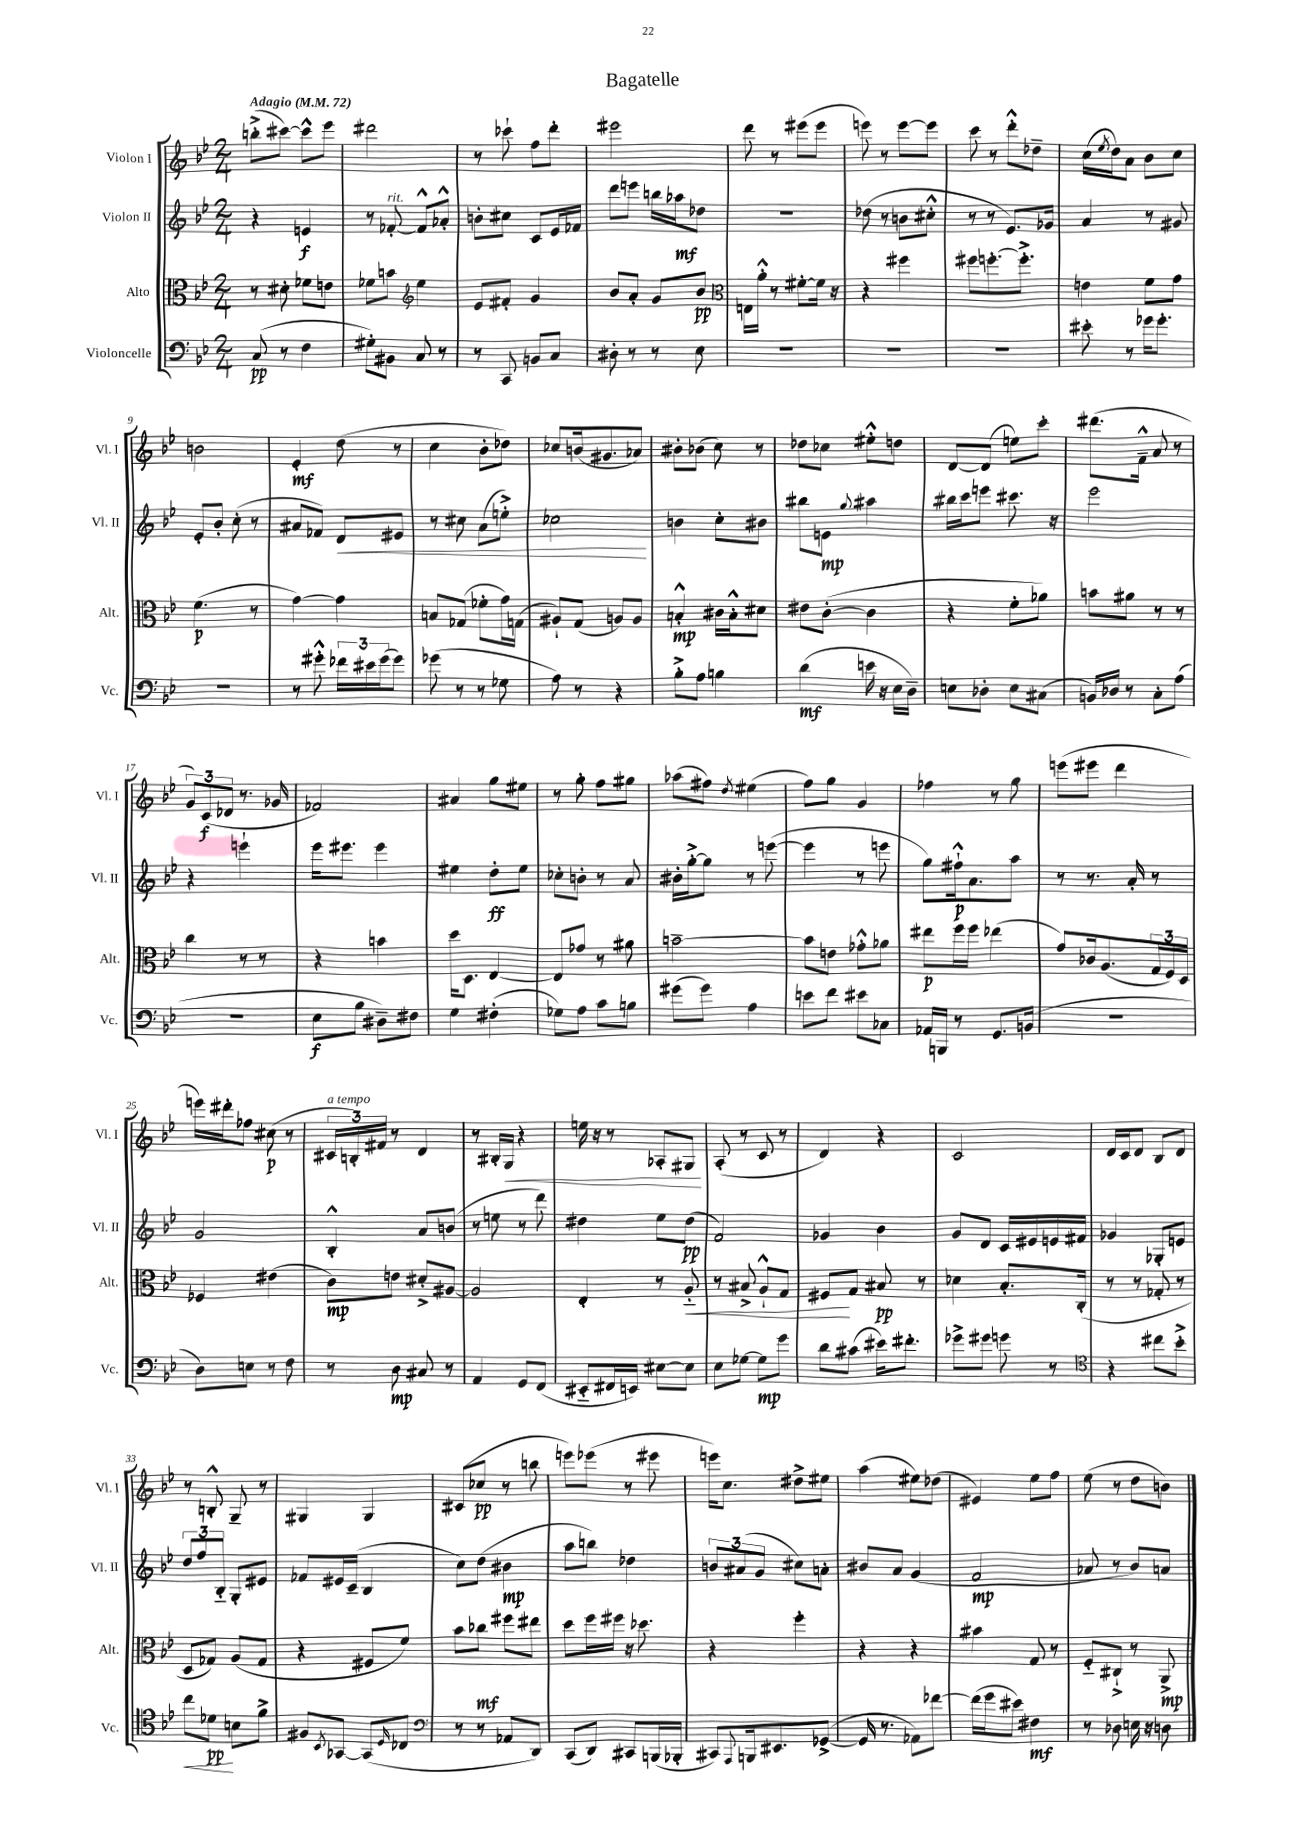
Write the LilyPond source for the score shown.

\header { title = "Bagatelle" }
<<
\new StaffGroup <<
\new Staff = "s0" \with { instrumentName = "Violon I" shortInstrumentName = "Vl. I" } {
    \clef treble \key bes \major \numericTimeSignature \time 2/4 \tempo "Adagio" 4 = 72
    b''8-.->( cis'''8~) cis'''8-^ ees'''8 |
    dis'''2 |
    r8 ces'''8-! f''8 d'''8-. |
    eis'''2 |
    d'''8 r8 eis'''8( eis'''8 |
    e'''8) r8 e'''8~ e'''8 |
    c'''8 r8 d'''8-.-^ des''8-- |
    c''16( \acciaccatura { ees''8 } d''16) a'8 bes'8 c''8 |
    b'2 |
    ees'4-.\mf d''8( r8 |
    c''4 bes'8-. des''8) |
    ces''8 b'16( gis'8. aes'8) |
    bis'8-. bes'8( c''8) r8 |
    des''8 ces''8 eis''8-.-^ d''8 |
    d'8~ d'8( e''8) c'''8-. |
    dis'''8.( f'16---^ a'8 r8 |
    \tuplet 3/2 { g'8) c'8\f( des'8 } r8. ges'16 |
    fes'2) |
    ais'4 g''8 eis''8 |
    r8 g''8-. f''8 gis''8 |
    aes''8( fis''8) \acciaccatura { d''8 } eis''4( |
    f''8) g''8 g'4 |
    fes''4 r8 g''8 |
    e'''8( eis'''8 d'''4 |
    e'''16) dis'''16-. fes''8 cis''8\p( r8 |
    \tuplet 3/2 { cis'16^\markup { \italic "a tempo" } b16-.) fis'16 } r8 d'4 |
    r8 bis16-. g16\< r4 |
    e''16 r16 r8 aes8-. gis8\! |
    a8-.( r8 c'8 r8 |
    d'4) r4 |
    c'2 |
    d'16 c'16 d'8 bes8 d'8 |
    r8 b8-.-^ g8-- r8 |
    gis4 gis4 |
    cis'8( ces''8\pp r8 b''8 |
    e'''8) ees'''8( r8 eis'''8 |
    e'''16) c''8. dis''8-> eis''8 |
    a''4( eis''8) des''8( |
    eis'4) ees''8 f''8 |
    ees''8( r8 d''8 b'8) \bar "|." |
}
\new Staff = "s1" \with { instrumentName = "Violon II" shortInstrumentName = "Vl. II" } {
    \clef treble \key bes \major \numericTimeSignature \time 2/4
    r4 e'4\f |
    r8 fes'8~-.^\markup { \italic "rit." } fes'8-^ aes'8-.-^ |
    b'8-. cis''8 c'8 ees'16 fes'16 |
    d'''8 e'''8 b''16 aes''16\mf des''8 |
    r2 |
    des''8( r8 b'8 cis''8-.-^ |
    r8 r8 ees'8.) ges'16 |
    a'4 r8 gis'8 |
    ees'8-. bes'8-. c''8-.( r8 |
    ais'8 fes'8) d'8\< eis'8 |
    r8 cis''8 a'8( e''8-.->) |
    ces''2\! |
    b'4 c''8-. bis'8 |
    bis''8 e'8\mp \appoggiatura { g''8 } ais''4 |
    bis''16 c'''16 e'''8 cis'''8. r16 |
    ees'''2 |
    r4 e'''4-! |
    ees'''16 eis'''8. eis'''4 |
    eis''4 d''8-.\ff eis''8 |
    ces''8-. b'8-. r8 a'8 |
    bis'16-. g''16~-.-> g''8 r8 e'''8~( |
    e'''4 r8 e'''8 |
    g''8) fis''16-!-^\p a'8. a''8 |
    r8 r8. a'16-. r8 |
    g'2 |
    bes4-.-^ a'8 b'8( |
    r8 e''8 r8 d'''8) |
    dis''4 ees''8 dis''8\pp( |
    f'2) |
    ges'4 bes'4 |
    g'8 d'8 c'16 eis'16 e'16 fis'16 |
    ges'4 ges8-. e'8 |
    \tuplet 3/2 { d''8 f''8 bes8-_ } g8-. eis'8 |
    fes'8 eis'16 c'16--( bes4 |
    c''8) d''8( bis'4\mp |
    a''8 b''8) des''4 |
    \tuplet 3/2 { b'8 ais'8( g'8 } cis''8) a'8-. |
    bis'8 a'8 g'4( |
    f'2\mp |
    aes'8 r8 bes'8) a'8 \bar "|." |
}
\new Staff = "s2" \with { instrumentName = "Alto" shortInstrumentName = "Alt." } {
    \clef alto \key bes \major \numericTimeSignature \time 2/4
    r8 dis'8-. fes'8 e'8 |
    fes'8 b'8 \clef treble ees''4 |
    ees'8 fis'8-. g'4 |
    bes'8 a'8-. g'8 bes'8\pp |
    \clef alto e16 a'16-.-^ r8 fis'8~-. fis'16 r16 |
    r4 fis''4 |
    fis''8 f''8.~-. f''8.-.-> |
    e'4 f'8 g'8 |
    f'4.\p( r8 |
    g'4~) g'4 |
    b8 ges8( fes'8-. g'16) g16( |
    ais8-!) g8( a8) a8 |
    b4-.-^\mp cis'16 b16-.-^ dis'8 |
    eis'8 c'8~-.( c'4 |
    r4 f'8-. aes'8) |
    b'8 ais'8 r8 r8 |
    c''4 r8 r8 |
    r4 b'4 |
    d''16 d8. ees4~ |
    ees8 ges'8 r8 ais'8 |
    b'2~-- |
    b'8 e'8 ges'8-.-^ aes'8 |
    eis''8\p f''16 f''16 ees''4( |
    g'8) ces'16 a8.( \tuplet 3/2 { g16 f16) d16 } |
    fes4 eis'4( |
    c'8\mp) e'8 dis'8-.-> ais8~ |
    ais2 |
    ees4-. r8 a8-_\< |
    r8 bis8-> a8-!-^ g8 |
    fis8\! g8 bis8\pp r8 |
    des'4 bes8.-. c16-.( |
    r8 r8 ges8-. r8 |
    d8 ges8) a8( ges8 |
    r4 fis8 f'8) |
    bes'8 ces''8\mf fis''8 eis''8 |
    d''8 f''16 fis''16 r16 des''8. |
    r4 f''4-. |
    r4 r4 |
    bis'4 g8 r8 |
    f8-_ cis8-!-> r8 a,8->\mp \bar "|." |
}
\new Staff = "s3" \with { instrumentName = "Violoncelle" shortInstrumentName = "Vc." } {
    \clef bass \key bes \major \numericTimeSignature \time 2/4
    c8\pp( r8 f4 |
    gis8-.) bis,8 c8 r8 |
    r8 c,8 b,8 c8 |
    dis8-. r8 r8 ees8 |
    R2 |
    R2 |
    R2 |
    eis'8-. r8 ges'16 ges'8.-. |
    R2 |
    r8 gis'8-.-^ \tuplet 3/2 { fes'16 eis'16 gis'16( } gis'8) |
    ges'8( r8 r8 ges8 |
    a8) r8 r4 |
    bes8-.-> a8 b4 |
    d'4\mf( e'16 r16 ees16 d16--) |
    e8 des8-. e8 cis8( |
    b,16) des16 r8 c8-. a8( |
    r2 |
    ees8\f bes8 dis8--) fis8 |
    g4 fis4-.( |
    ges8) a8 c'8 b8 |
    gis'8( gis'8) a4 |
    e'8 f'8 eis'8 ces8 |
    aes,16 b,,16 r8 g,8. b,16( |
    r2 |
    d8) e8 r8 f8 |
    r8 d8\mp cis8 r8 |
    a,4 g,8 f,8( |
    eis,8-_ fis,16 e,16) eis8~ eis8 |
    ees8 ges8~ ges8\mp g'8 |
    d'8 cis'8( eis'16) fis'8.-. |
    ges'8-> gis'8 g'8 r8 |
    \clef tenor r4 cis''8 bes'8-.-> |
    c''8\< des'8\pp\! b8 f'8-> |
    fis8 \acciaccatura { bes,8 } ges,8~ ges,8( \grace { d16 } ces8 |
    \clef bass r8 r8 aes,8 d,8) |
    c,8( d,8) cis,8 b,,16( bes,,16-. |
    cis,8) \appoggiatura { a,,8 } b,,16 eis,8. ges,8~->( |
    ges,16 r8. aes,8) fes'8~ |
    fes'16( g'16 eis'8) fis4\mf |
    r8 des8 e16 r16 d8 \bar "|." |
}
>>
>>
